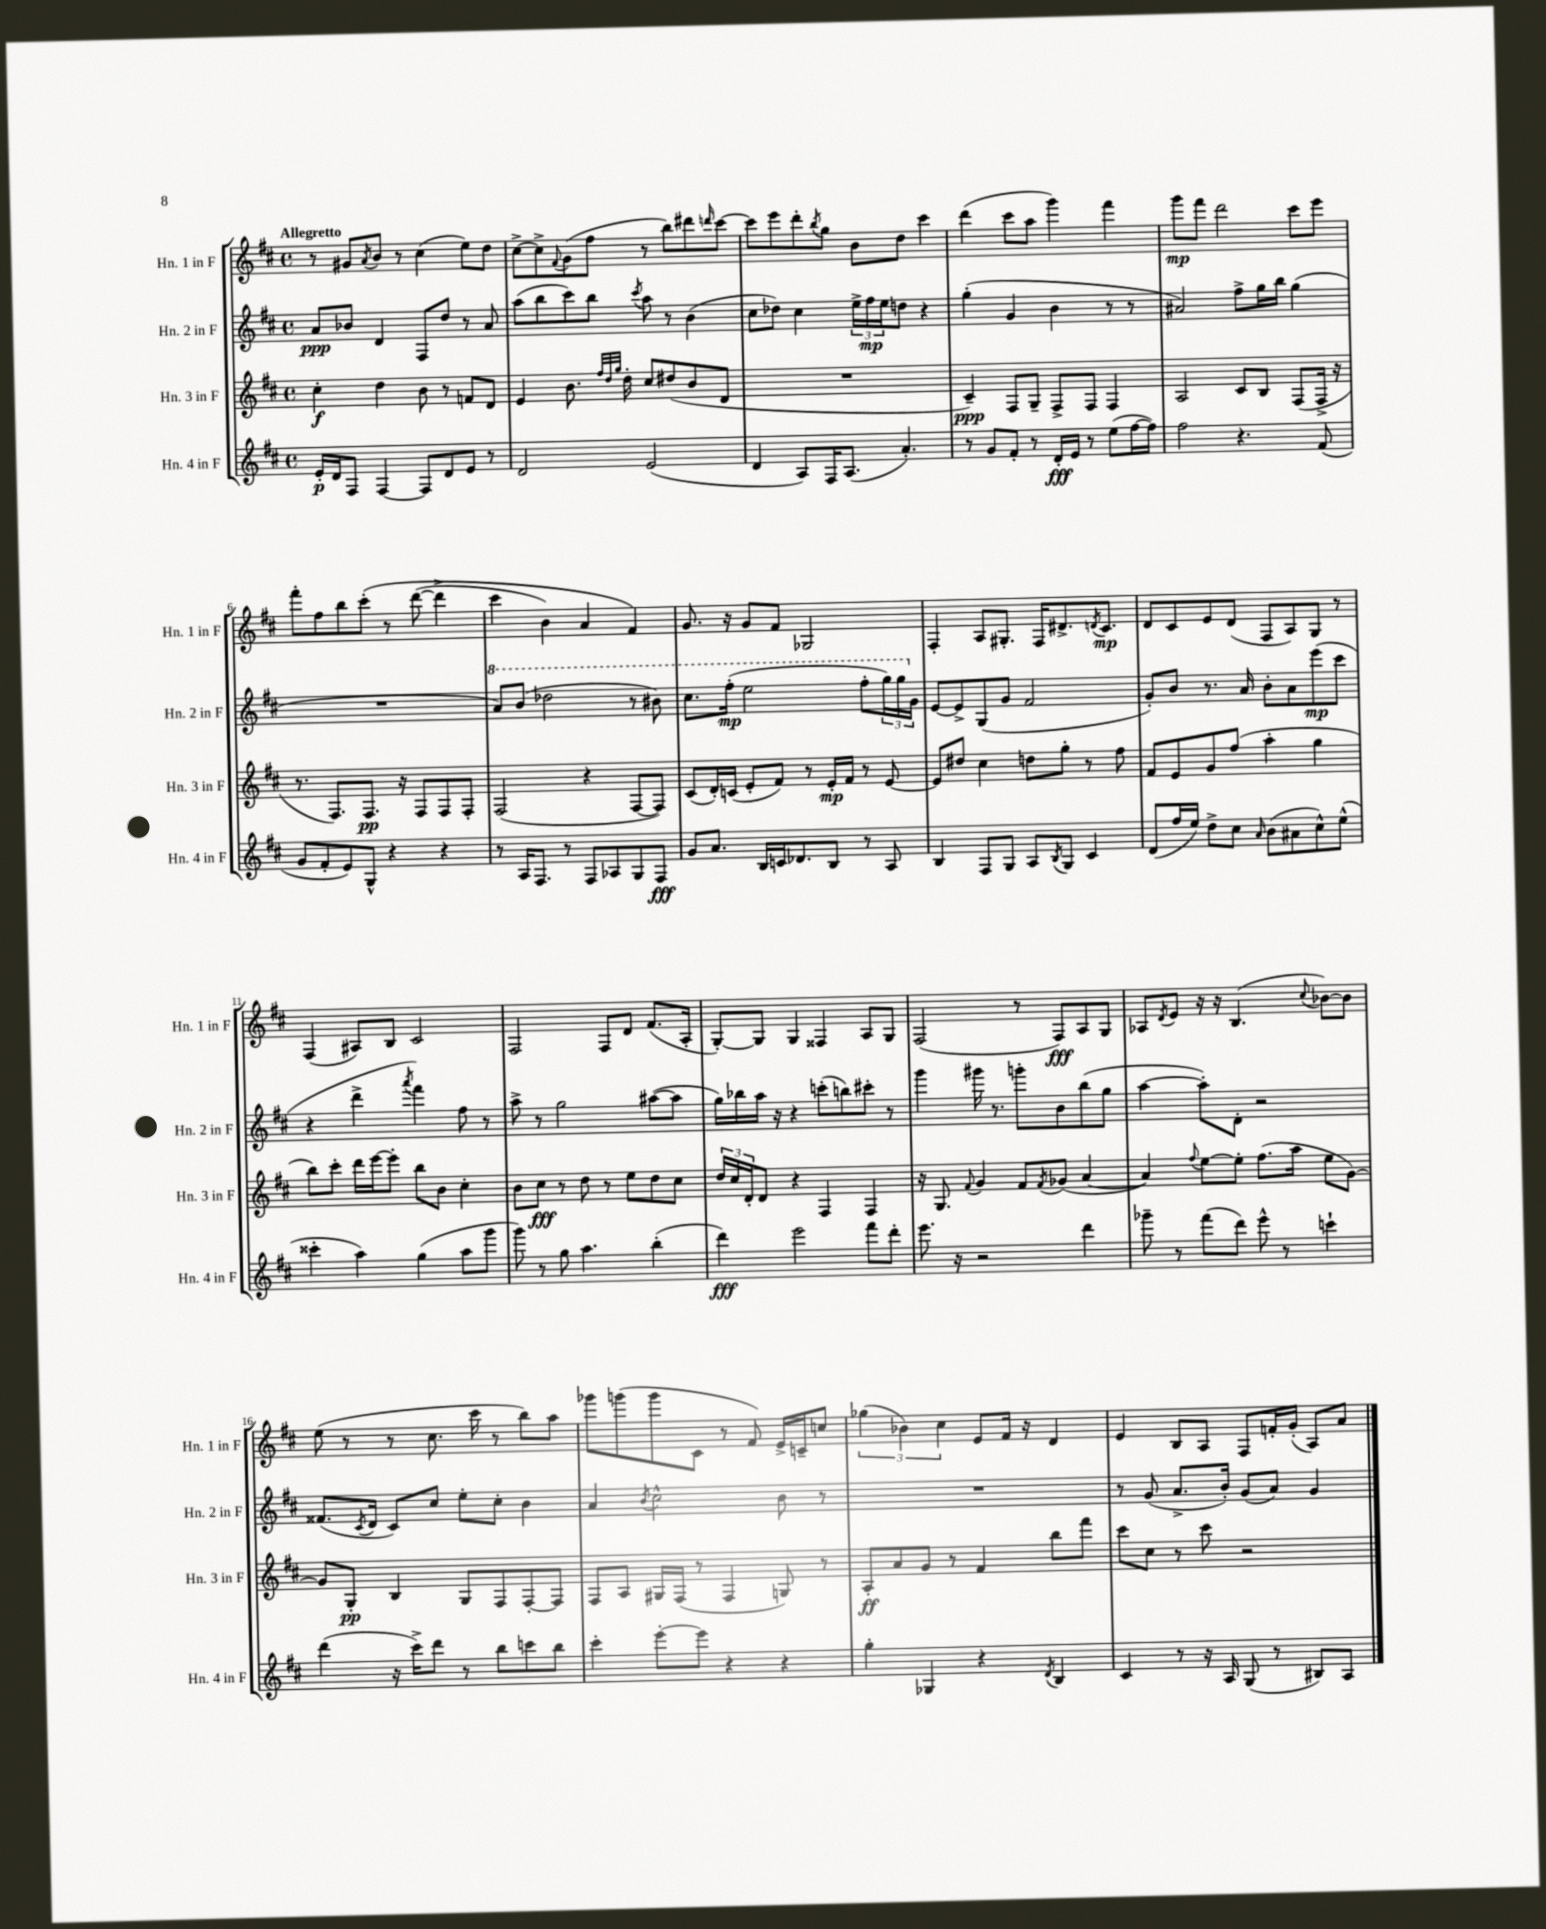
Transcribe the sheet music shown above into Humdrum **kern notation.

**kern	**kern	**kern	**kern
*staff4	*staff3	*staff2	*staff1
*clefG2	*clefG2	*clefG2	*clefG2
*k[f#c#]	*k[f#c#]	*k[f#c#]	*k[f#c#]
*M4/4	*M4/4	*M4/4	*M4/4
*met(c)	*met(c)	*met(c)	*met(c)
16e'	4cc#'	8a	8r
16d	.	.	.
8F#	.	8b-	8g#
.	.	.	8qa
[4F#	4dd	4d	8b
.	.	.	8r
8F#]	8b	8F#	(4cc#
8d	8r	8dd	.
8e	8f	8r	8ee)
8r	8d	8a	8dd
=	=	=	=
2d	4e	(8aa	[8cc#^
.	.	8bb	8cc#^]
.	.	.	8qqf#
.	8.b	8ccc#)	(8g
.	.	8bb	8ff#
.	32qqff#	.	.
.	32qqdd	.	.
.	32qqgg	.	.
.	16dd'	.	.
.	.	8qccc#	.
(2e	8cc#	8aa	8r
.	(8dd#	8r	8bb)
.	8b	(4b	8ddd#
.	.	.	16qqddd
.	8d	.	[8ccc#
=	=	=	=
4d	1r	8cc#	8ccc#]
.	.	8dd-)	8eee
8A)	.	4cc#	8ddd'
.	.	.	8qbb
16F#	.	.	8gg
(8.A	.	.	.
.	.	24ee^	8b
.	.	24ff#	.
.	.	24ee	.
4.a')	.	8dd	8dd
.	.	4r	4ccc#
=	=	=	=
8r	4c#~)	(4gg'	(4ddd
8g	.	.	.
8f#'	8F#	4g	8ccc#
8r	8G~	.	8aa
16d'	8F#^	4b	4ggg)
16e	.	.	.
8r	8F#	.	.
(8ee	4F#	8r	4fff#
[16ff#	.	8r	.
16ff#])	.	.	.
=	=	=	=
2ff#	2A	2a#)	8ggg
.	.	.	8fff#
.	.	.	2ddd
4.r	8c#	8ff#^	.
.	8B	16gg	.
.	.	16bb	.
.	(8F#	(4gg	8ccc#
(8f#	16F#^	.	8eee
.	16r	.	.
=	=	=	=
8g	8.r	1r	8fff#'
8f#'	.	.	8ff#
.	8.F#)	.	.
8e)	.	.	8bb
8G^^	8.F#	.	&(8ccc#'
4r	.	.	8r
.	16r	.	.
.	8F#	.	([8ddd
4r	8F#	.	4ddd^]
.	8F#'	.	.
=	=	=	=
8r	(2F#	8aa)	4ccc#
16A	.	(8bb	.
8.F#	.	.	.
.	.	2ddd-	4b)
8r	.	.	.
8F#	4r	.	4a
8A-	.	.	.
8G	[8F#	8r	4f#&)
8F#	8F#])	8bb#)	.
=	=	=	=
8g	(8c#	8.ccc#	8.g
8.a	16d')	.	.
.	(16c	(16fff#'	16r
.	8e'	2eee	8g
16B	.	.	.
16c	8f#)	.	8f#
8.d-	.	.	.
.	8r	.	2G-
8B	16e'	.	.
.	16f#	.	.
8r	8r	8fff#'	.
8A	[8e	24ggg)	.
.	.	24ggg	.
.	.	24g	.
=	=	=	=
4B	8e]	[8e	4F#'
.	8dd#	8e^]	.
8F#	4cc#	(8G	8A
8G	.	8g	8.G#'
8A	8dd	2f#	.
.	.	.	16F#
8qB	.	.	.
8G	8gg'	.	8.d#^
4c#	8r	.	.
.	.	.	8qd
.	.	.	8.c#
.	8ff#	.	.
=	=	=	=
(8d	8f#	8g')	8d
16ff#	8e	8b	8c#
16ee)	.	.	.
8dd^	8g	8.r	8e
8cc#	(8ff#	.	(8d
.	.	16a	.
16qqa	.	.	.
(8b	4aa'	8b'	8F#
8a#	.	8a	8A)
8cc#^^)	4gg	(8eee	8G
(8ee^^	.	8ccc#	8r
=	=	=	=
4ccc##'	8bb)	4r	(4F#
.	8ccc#'	.	.
4aa)	16ddd	4ddd^	8A#)
.	[16eee	.	.
.	8eee']	.	8B
.	.	8qaaa	.
(4gg	8bb	4fff#)	2c#
.	8b	.	.
8aa	4cc#'	8ff#	.
8ggg	.	8r	.
=	=	=	=
8ggg)	8b	8aa^	2F#
8r	8cc#	8r	.
8gg	8r	2gg	.
4.aa	8dd	.	.
.	8r	.	8F#
.	8ee	.	8d
(4bb'	8dd	([8aa#	(8.f#
.	8cc#	8aa#]	.
.	.	.	16A'
=	=	=	=
4ddd)	24dd	16gg)	[8G')
.	24cc#	.	.
.	.	16bb-	.
.	24d'	.	.
.	8d	16aa	8G]
.	.	16r	.
2eee	4r	4r	4G
.	4F#	(8ccc'	4F##
.	.	8bb)	.
8fff#	4F#	8ccc#'	8A
8ddd'	.	8r	8G
=	=	=	=
8.eee	16r	4ggg	(2F#
.	8.G	.	.
16r	.	.	.
.	8qqf#	.	.
2r	4g	16ggg#	.
.	.	8.r	.
.	8f#	8ggg'	8r
.	8qf#	.	.
.	(8g-	8b	8F#)
4ddd	[4a	(8bb	8A
.	.	8gg	8G
=	=	=	=
8ggg-~	4a])	[4aa	8A-
.	.	.	8qd
8r	.	.	8e
.	8qqff#	.	.
(8fff#	[8ee	8aa'])	16r
.	.	.	16r
8ddd)	8ee']	8d'	(4.B
8eee^^	(8.ff#	2r	.
8r	.	.	.
.	16aa	.	.
.	.	.	8qqcc#
4ccc`	8ee	.	[8b-)
.	[8g)	.	8b-]
=	=	=	=
(4ddd	8g]	(8.f##	(8ee
.	8G'	.	8r
.	.	8qc#	.
.	.	16d	.
16r	4B	8c#)	8r
16ccc#^)	.	.	.
8ddd	.	8cc#	8.cc#
8r	8G	8ee'	.
.	.	.	16ccc#
8bb	8F#	8cc#'	8r
8ccc	[8F#'	4b	8bb)
8bb	8F#]	.	8aa
=	=	=	=
4ccc#'	8F#	4a	8ggg-
.	8A	.	(8ggg
.	.	8qb	.
[8eee'	16G#	2cc#^^	8ggg
.	(16F#	.	.
8eee]	8r	.	8c#
4r	4F#	.	8r
.	.	.	8f#)
4r	8G)	8b	16e^
.	.	.	16c~
.	8r	8r	8cc
=	=	=	=
4gg'	8A'	1r	(6gg-
.	8a	.	.
.	.	.	6b-)
4G-	8g	.	.
.	.	.	6cc#
.	8r	.	.
4r	4f#	.	8e
.	.	.	16f#
.	.	.	16r
8qd	.	.	.
4B	8bb	.	4d
.	8fff#	.	.
=	=	=	=
4c#	8ccc#	8r	4e
.	8cc#	(8g	.
8r	8r	8.a^	8B
16r	8ccc#	.	8A
16A	.	16b')	.
(8G	2r	(8g	8F#
8r	.	8a)	16f'
.	.	.	(16g'
8B#)	.	4g	8A)
8A	.	.	8a
==	==	==	==
*-	*-	*-	*-
